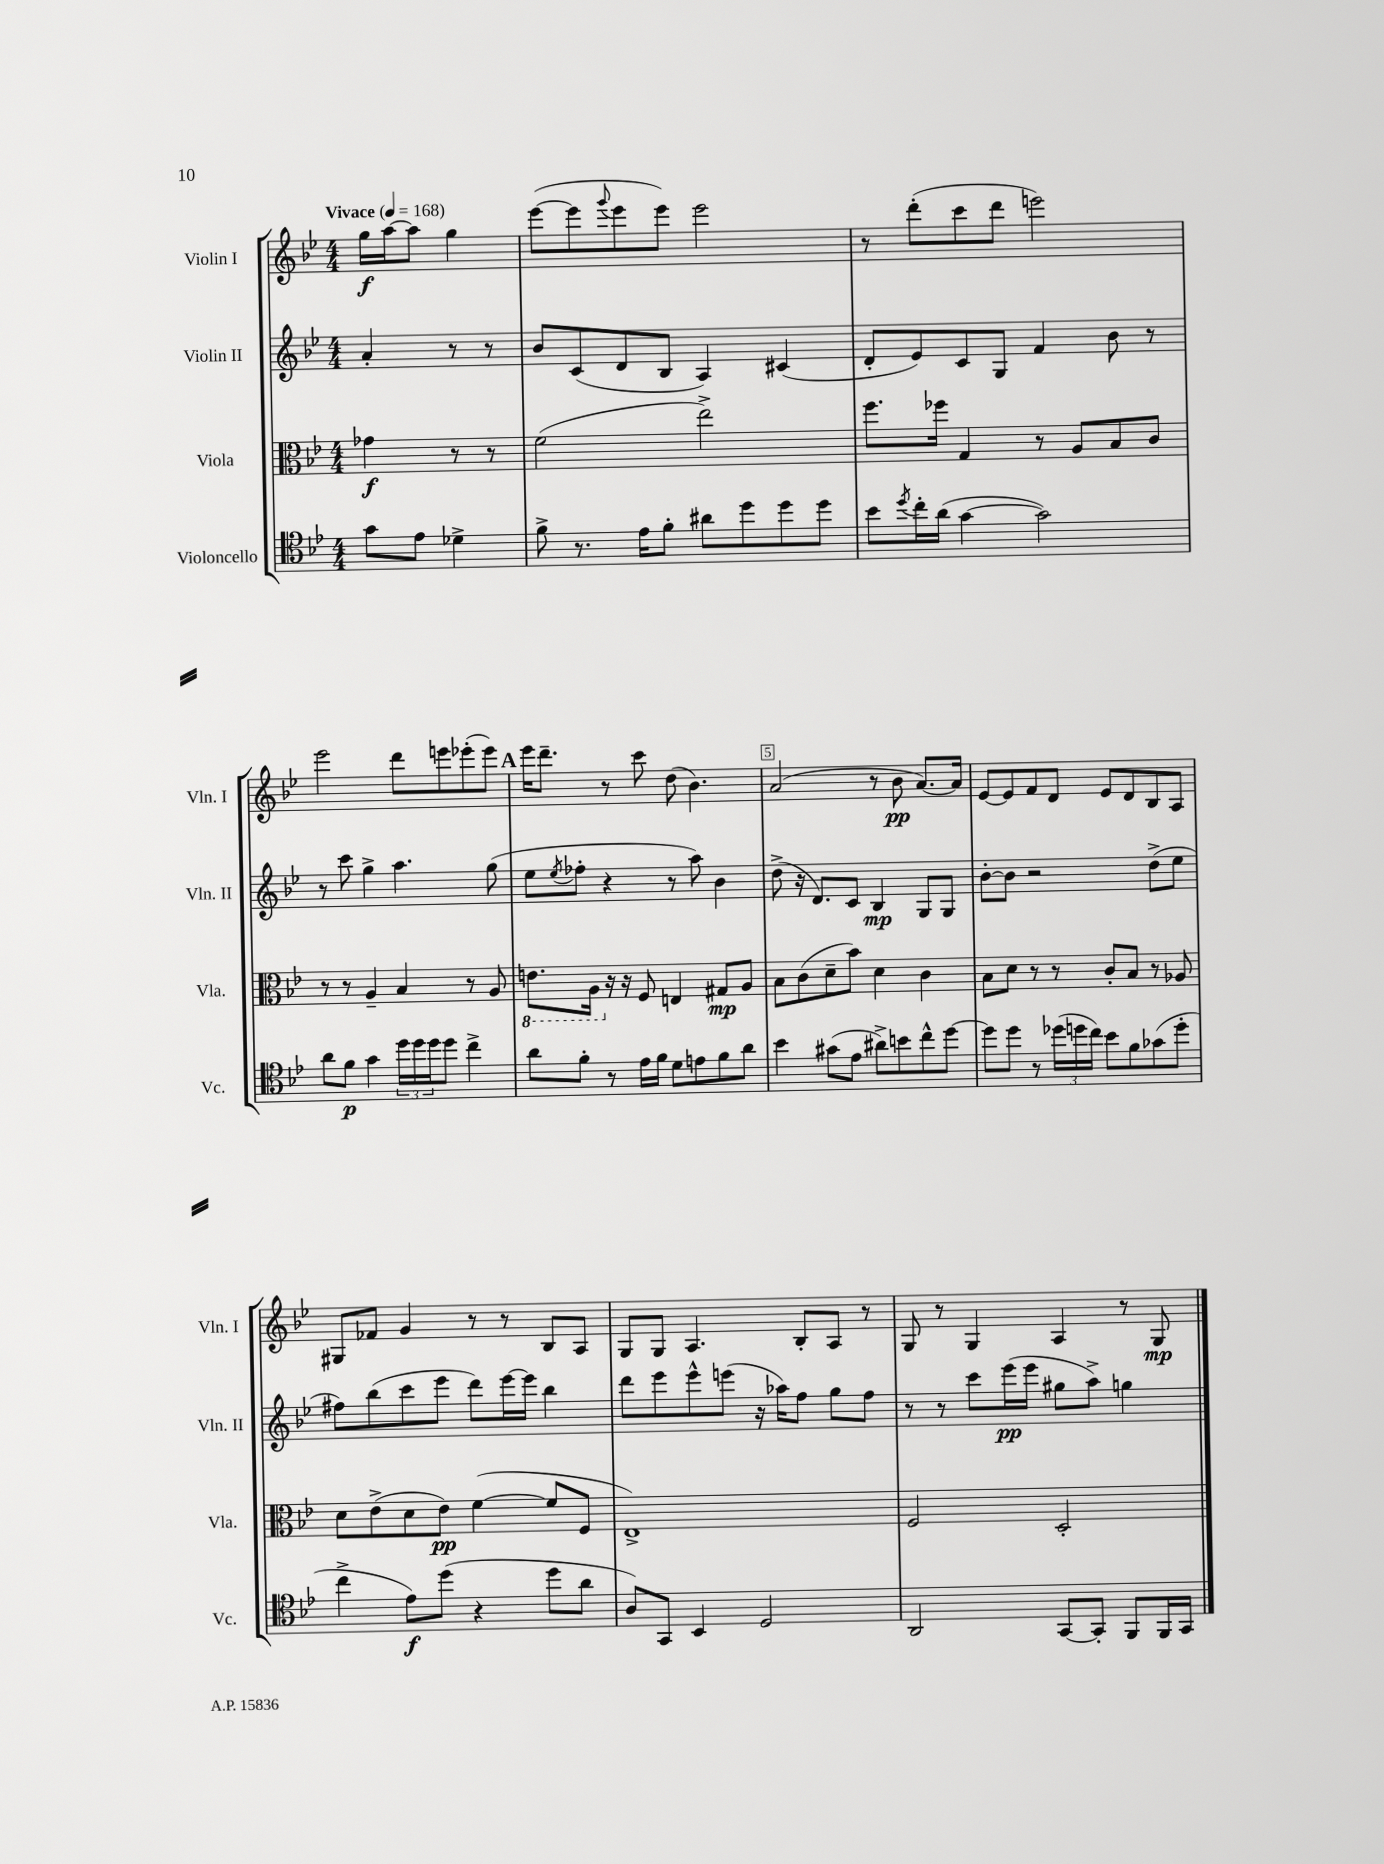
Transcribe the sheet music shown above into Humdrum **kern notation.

**kern	**dynam	**kern	**dynam	**kern	**dynam	**kern	**dynam
*part4	*part4	*part3	*part3	*part2	*part2	*part1	*part1
*staff4	*staff4	*staff3	*staff3	*staff2	*staff2	*staff1	*staff1
*I"Violoncello	*	*I"Viola	*	*I"Violin II	*	*I"Violin I	*
*I'Vc.	*	*I'Vla.	*	*I'Vln. II	*	*I'Vln. I	*
*clefC4	*	*clefC3	*	*clefG2	*	*clefG2	*
*k[b-e-]	*	*k[b-e-]	*	*k[b-e-]	*	*k[b-e-]	*
*M4/4	*	*M4/4	*	*M4/4	*	*M4/4	*
*MM168	*	*MM168	*	*MM168	*	*MM168	*
=	=	=	=	=	=	=	=
!	!	!	!	!	!	!LO:TX:a:B:t=Vivace	!
8g\L	.	4g-X\	f	4a'/	.	16gg\LL	f
.	.	.	.	.	.	[16aa\J	.
8e-\J	.	.	.	.	.	8aa\J]	.
4d-X^\	.	8r	.	8r	.	4gg\	.
.	.	8r	.	8r	.	.	.
=1	=1	=1	=1	=1	=1	=1	=1
8f^\	.	(2f\	.	8b-/L	.	([8eee-\L	.
8.r	.	.	.	(8c/	.	8eee-\]	.
.	.	.	.	.	.	8qqggg/	.
.	.	.	.	8d/	.	8eee-\	.
16e-\KL	.	.	.	.	.	.	.
8f'\J	.	.	.	8B-/J	.	8eee-\J)	.
8a#X\L	.	2ee-^\)	.	4A/)	.	2eee-\	.
8dd\	.	.	.	.	.	.	.
8dd\	.	.	.	(4c#X/	.	.	.
8dd\J	.	.	.	.	.	.	.
=2	=2	=2	=2	=2	=2	=2	=2
8b-\L	.	8.ff\L	.	8d'/L	.	8r	.
8qdd/	.	.	.	.	.	.	.
16cc'\L	.	.	.	8e-/)	.	(8ddd'\L	.
(16a\JJ	.	16ff-X\Jk	.	.	.	.	.
[4g\	.	4G/	.	8c/	.	8ccc\	.
.	.	.	.	8G/J	.	8ddd\J	.
2g\])	.	8r	.	4f/	.	2eeen\)	.
.	.	8A/L	.	.	.	.	.
.	.	8B-/	.	8b-\	.	.	.
.	.	8c/J	.	8r	.	.	.
!!LO:LB:g=z
=3	=3	=3	=3	=3	=3	=3	=3
8a\L	.	8r	.	8r	.	2eee-\	.
8f\J	p	8r	.	8ccc\	.	.	.
4g\	.	4A~/	.	4gg^\	.	.	.
24dd\LL	.	4B-/	.	4.aa\	.	8ddd\L	.
24dd\	.	.	.	.	.	.	.
24dd\J	.	.	.	.	.	.	.
8dd\J	.	.	.	.	.	8eeen\	.
4cc^\	.	8r	.	.	.	(8eee-X'\	.
.	.	8A/	.	(8gg\	.	8eee-\J)	.
!!LO:REH:place=s1:t=A
=4	=4	=4	=4	=4	=4	=4	=4
*	*	*8ba	*	*	*	*	*
8a\L	.	8.En\L	.	8ee-\L	.	16eee-\KL	.
.	.	.	.	.	.	8.ddd~\J	.
.	.	.	.	8qee-/	.	.	.
8f'\J	.	.	.	8ff-X'\J	.	.	.
.	.	16AA\Jk	.	.	.	.	.
*	*	*X8ba	*	*	*	*	*
8r	.	16r	.	4r	.	8r	.
.	.	16r	.	.	.	.	.
16e-\LL	.	8F/	.	.	.	8ccc\	.
16f\JJ	.	.	.	.	.	.	.
8d\L	.	4En/	.	8r	.	(8dd\	.
8en\	.	.	.	8aa\)	.	4.b-\)	.
8f\	.	8G#X/L	mp	4b-\	.	.	.
8a\J	.	8A/J	.	.	.	.	.
=5	=5	=5	=5	=5	=5	=5	=5
4b-\	.	8B-\L	.	(8dd^\	.	(2a/	.
.	.	(8c\	.	16r	.	.	.
.	.	.	.	8.d/L)	.	.	.
(8g#X\L	.	8d~\	.	.	.	.	.
8e-\J	.	8b-\J)	.	8c/J	.	.	.
8a#X^\L)	.	4d\	.	4B-/	mp	8r	.
8bn\	.	.	.	.	.	8b-\	pp
8cc^^\	.	4c\	.	8G/L	.	[8.a/L)	.
[8dd\J	.	.	.	8G/J	.	.	.
.	.	.	.	.	.	16a/Jk]	.
=6	=6	=6	=6	=6	=6	=6	=6
8dd\L]	.	8B-\L	.	[8b-'\L	.	[8e-/L	.
8dd\J	.	8d\J	.	8b-\J]	.	8e-/]	.
8r	.	8r	.	2r	.	8f/	.
(24dd-X\LL	.	8r	.	.	.	8d/J	.
24ddn\	.	.	.	.	.	.	.
24cc\JJ)	.	.	.	.	.	.	.
8b-\L	.	8c'/L	.	.	.	8e-/L	.
8f\	.	8B-/J	.	.	.	8d/	.
(8g-X\	.	8r	.	(8dd^\L	.	8B-/	.
8dd'\J	.	8A-X/	.	8ee-\J	.	8A/J	.
!!LO:LB:g=z
=7	=7	=7	=7	=7	=7	=7	=7
4cc^\	.	8d\L	.	8ff#X\L)	.	8G#X/L	.
.	.	(8e-^\	.	(8bb-\	.	8f-X/J	.
8e-\L)	f	8d\	.	8ccc\	.	4g/	.
(8dd\J	.	8e-\J)	pp	8eee-\J	.	.	.
4r	.	([4f\	.	8ddd\L)	.	8r	.
.	.	.	.	[16eee-\L	.	8r	.
.	.	.	.	16eee-\JJ]	.	.	.
8dd\L	.	8f/L]	.	4bb-\	.	8B-/L	.
8a\J	.	8F/J	.	.	.	8A/J	.
=8	=8	=8	=8	=8	=8	=8	=8
8A/L)	.	1E-^)	.	8ddd\L	.	8G/L	.
8GG/J	.	.	.	8eee-\	.	8G/J	.
4BB-/	.	.	.	8eee-^^\	.	4.A/	.
.	.	.	.	(8eeen\J	.	.	.
2D/	.	.	.	16r	.	.	.
.	.	.	.	16aa-X\KL)	.	.	.
.	.	.	.	8ff\J	.	8B-'/L	.
.	.	.	.	8gg\L	.	8A/J	.
.	.	.	.	8ff\J	.	8r	.
=9	=9	=9	=9	=9	=9	=9	=9
2AA/	.	2F/	.	8r	.	8G/	.
.	.	.	.	8r	.	8r	.
.	.	.	.	8ccc\L	.	4G/	.
.	.	.	.	(16eee-\L	pp	.	.
.	.	.	.	16eee-\JJ	.	.	.
[8GG/L	.	2D'/	.	8gg#X\L	.	4A/	.
8GG'/J]	.	.	.	8aa^\J)	.	.	.
8FF/L	.	.	.	4ggn\	.	8r	.
16FF/L	.	.	.	.	.	8G/	mp
16GG/JJ	.	.	.	.	.	.	.
==	==	==	==	==	==	==	==
*-	*-	*-	*-	*-	*-	*-	*-
